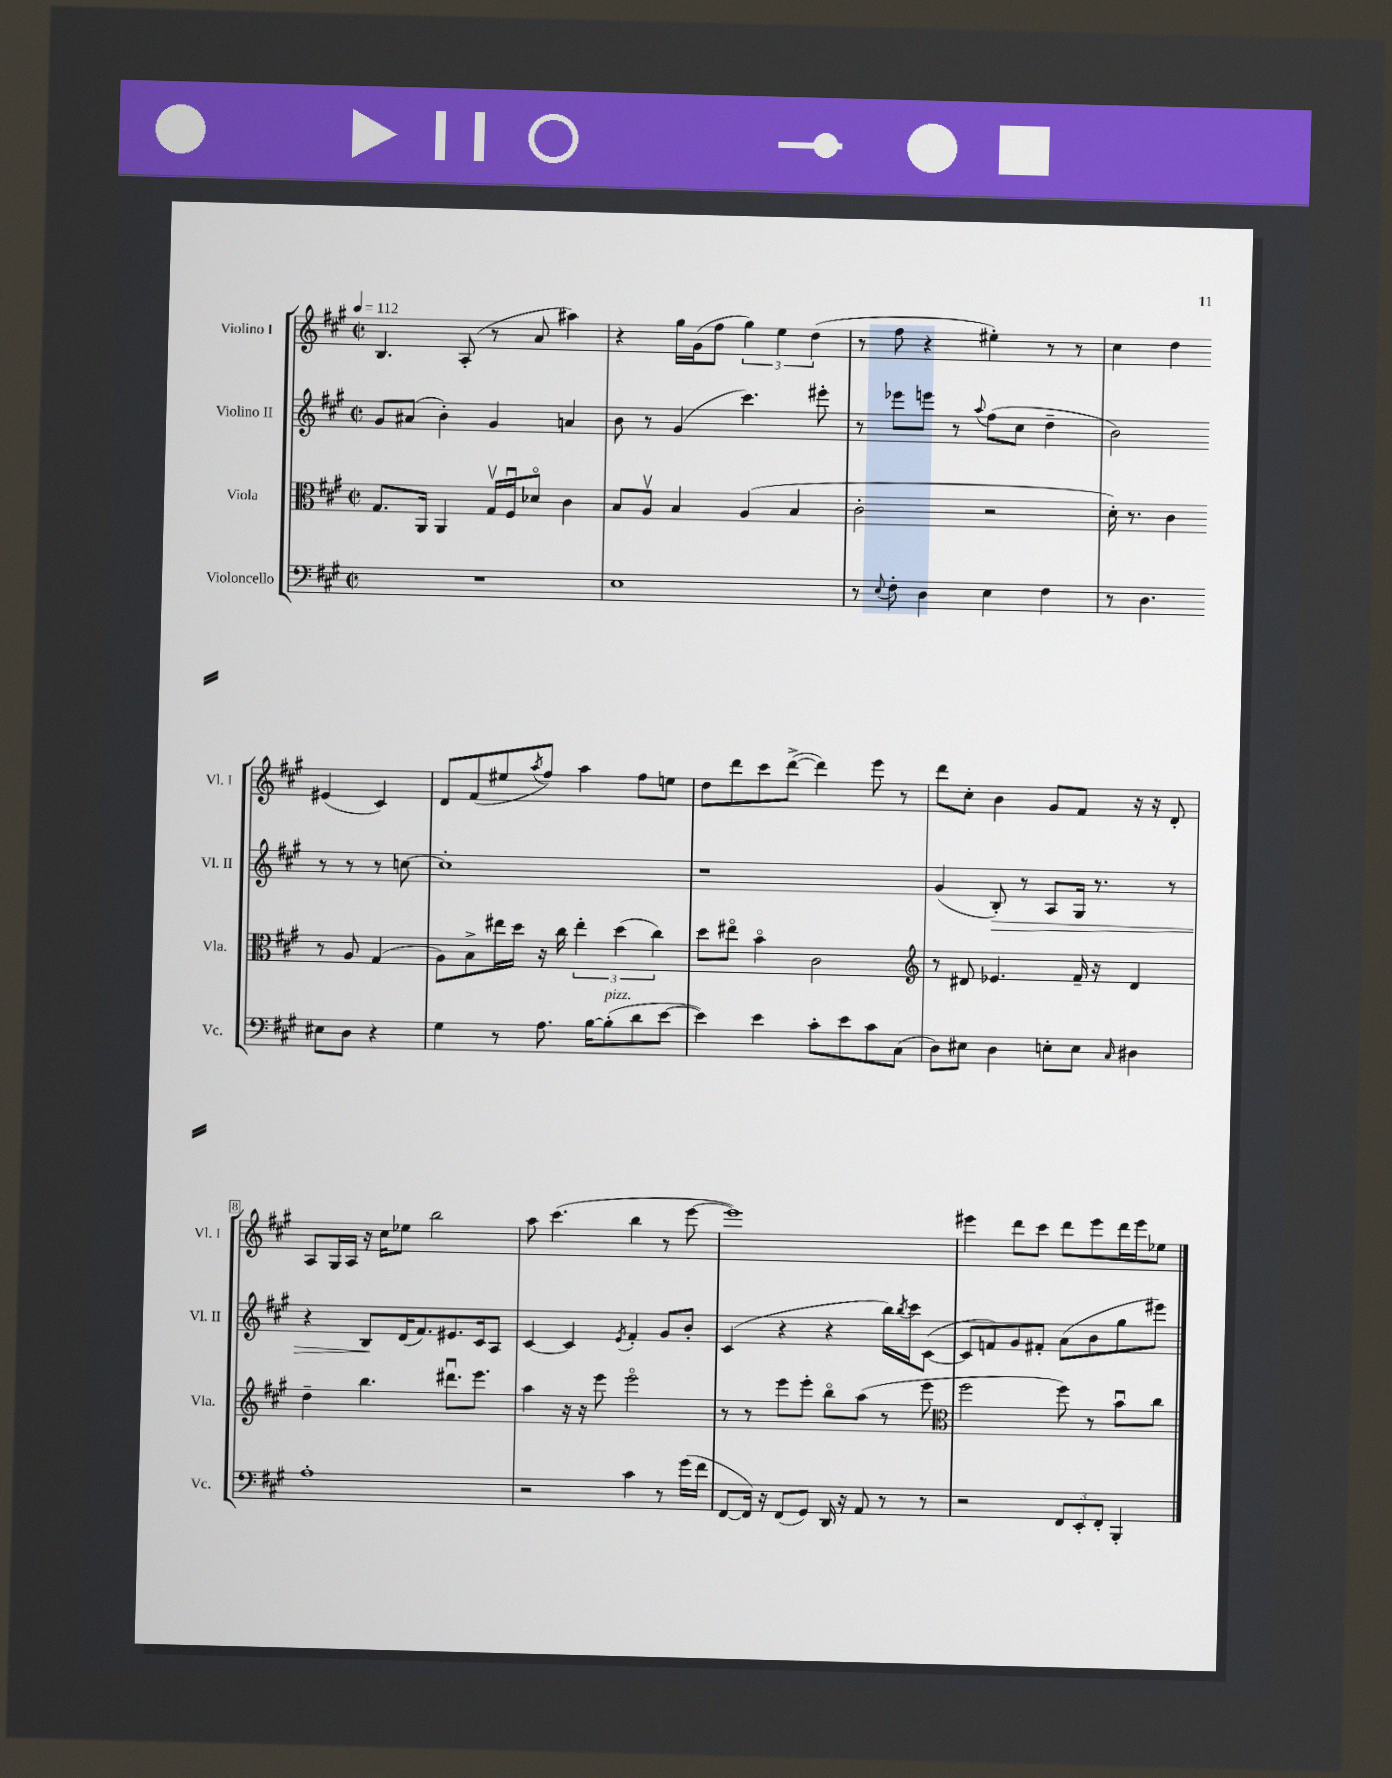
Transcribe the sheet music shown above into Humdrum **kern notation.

**kern	**kern	**kern	**kern
*staff4	*staff3	*staff2	*staff1
*clefF4	*clefC3	*clefG2	*clefG2
*k[f#c#g#]	*k[f#c#g#]	*k[f#c#g#]	*k[f#c#g#]
*M2/2	*M2/2	*M2/2	*M2/2
*met(c|)	*met(c|)	*met(c|)	*met(c|)
*MM112	*MM112	*MM112	*MM112
1r	8.G#/L	8g#/L	4.B/
.	.	(8a#/J	.
.	16AA/Jk	.	.
.	4AA/	4b'\)	.
.	.	.	(8A'/
.	16G#v/LL	4g#/	8r
.	16F#u/J	.	.
.	8d-o/J	.	8a/
.	4c#\	4a/	4aa#\)
=	=	=	=
1E	8B/L	8b\	4r
.	8Av/J	8r	.
.	4B/	(4g#/	16gg#\LL
.	.	.	(16g#\J
.	.	.	8ff#\J
.	(4A/	4.ccc#\)	6gg#\)
.	.	.	6ee\
.	4B/	.	.
.	.	.	(6dd\
.	.	8eee#'\	.
=	=	=	=
8r	2c#'\	8r	8r
8qqE/	.	.	.
8F#'\	.	8eee-\L	8ff#\
4D\	.	8eee\J	4r
.	.	8r	.
.	.	8qqaa/	.
4E\	2r	(8ff#\L	4ee#'\)
.	.	8cc#\J	.
4F#\	.	4dd~\	8r
.	.	.	8r
=	=	=	=
8r	16d'\)	2b\)	4cc#\
.	8.r	.	.
4.D\	.	.	.
.	4c#\	.	4dd\
8E#\L	8r	8r	(4e#/
8D\J	8A/	8r	.
4r	(4G#/	8r	4c#/)
.	.	[8cc\	.
=	=	=	=
4G#\	8A\L)	1cc']	8d/L
.	8B^\	.	(8f#/
8r	16ee#\L	.	8ee#/
.	16dd\JJ	.	.
.	.	.	8qaa/
8.A\	16r	.	8ff#/J)
.	16cc#\	.	.
.	6ee#'\	.	4aa\
[16B\LK	.	.	.
(8B'\]	.	.	.
.	(6dd\	.	.
8d\	.	.	8ff#\L
.	6cc#\)	.	.
[8e\J	.	.	8ee\J
=	=	=	=
4e\])	8dd\L	1r	8dd\L
.	8ee#o\J	.	8ddd\
4e\	4bo\	.	8ccc#\
.	.	.	([8ddd^\J
8c#'\L	2c#\	.	4ddd\])
8e\	.	.	.
8c#\	.	.	8eee\
(8C#\J	.	.	8r
=	=	=	=
*	*clefG2	*	*
8D\L)	8r	(4g#/	8ddd\L
8E#\J	8d#/	.	8cc#'\J
4D\	4.e-/	8B'/)	4b\
.	.	8r	.
8E'\L	.	8A/L	8g#/L
8E\J	16f#~/	16G#/Jk	8f#/J
.	16r	8.r	.
16qqC#/	.	.	.
4D#\	4d#/	.	16r
.	.	.	16r
.	.	8r	8d'/
=	=	=	=
1A'	4dd~\	4r	8A/L
.	.	.	16G#/L
.	.	.	16A/JJ
.	4.bb\	8B/L	16r
.	.	.	16cc#\LK
.	.	(16d/K	8ee-\J
.	.	8.f#/)	.
.	.	.	2bb\
.	8.ddd#u\L	8.e#/	.
.	8.eee\J	16c#/k	.
.	.	8A/J	.
=	=	=	=
2r	4aa\	[4c#/	8aa\
.	.	.	(4.ccc#\
.	16r	4c#/]	.
.	16r	.	.
.	8eee\	.	.
.	.	8qe/	.
4c#\	2eeeo\	4f#'/	4bb\
8r	.	8g#/L	8r
(16g#\LL	.	8b'/J	[8eee\
16f#\JJ	.	.	.
=	=	=	=
[8FF#/L	8r	(4c#/	1eee])
16FF#/]Jk)	8r	.	.
16r	.	.	.
(8FF#/L	8eee\L	4r	.
8GG#/J)	8eee'\J	.	.
16DD/	8bbo\L	4r	.
16r	.	.	.
8AA/	(8aa\J	.	.
8r	8r	16bb\LL)	.
.	.	8qbb/	.
.	.	16ccc#\J	.
8r	8eee\	([8c#\J	.
=	=	=	=
*	*clefC3	*	*
2r	2ff#\	8c#/]L	4eee#\
.	.	8f/)	.
.	.	8g#/	8ddd\L
.	.	8f#'/J	8ccc#\J
12FF#/L	8ff#\)	(8a\L	8ddd\L
12EE'/	.	.	.
.	8r	8b\	8eee#\
12FF#'/J	.	.	.
4BBB'/	8bu\L	8gg#\	16ddd\L
.	.	.	16eee#\J
.	8cc#\J	8eee#\J)	8ee-\J
==	==	==	==
*-	*-	*-	*-
